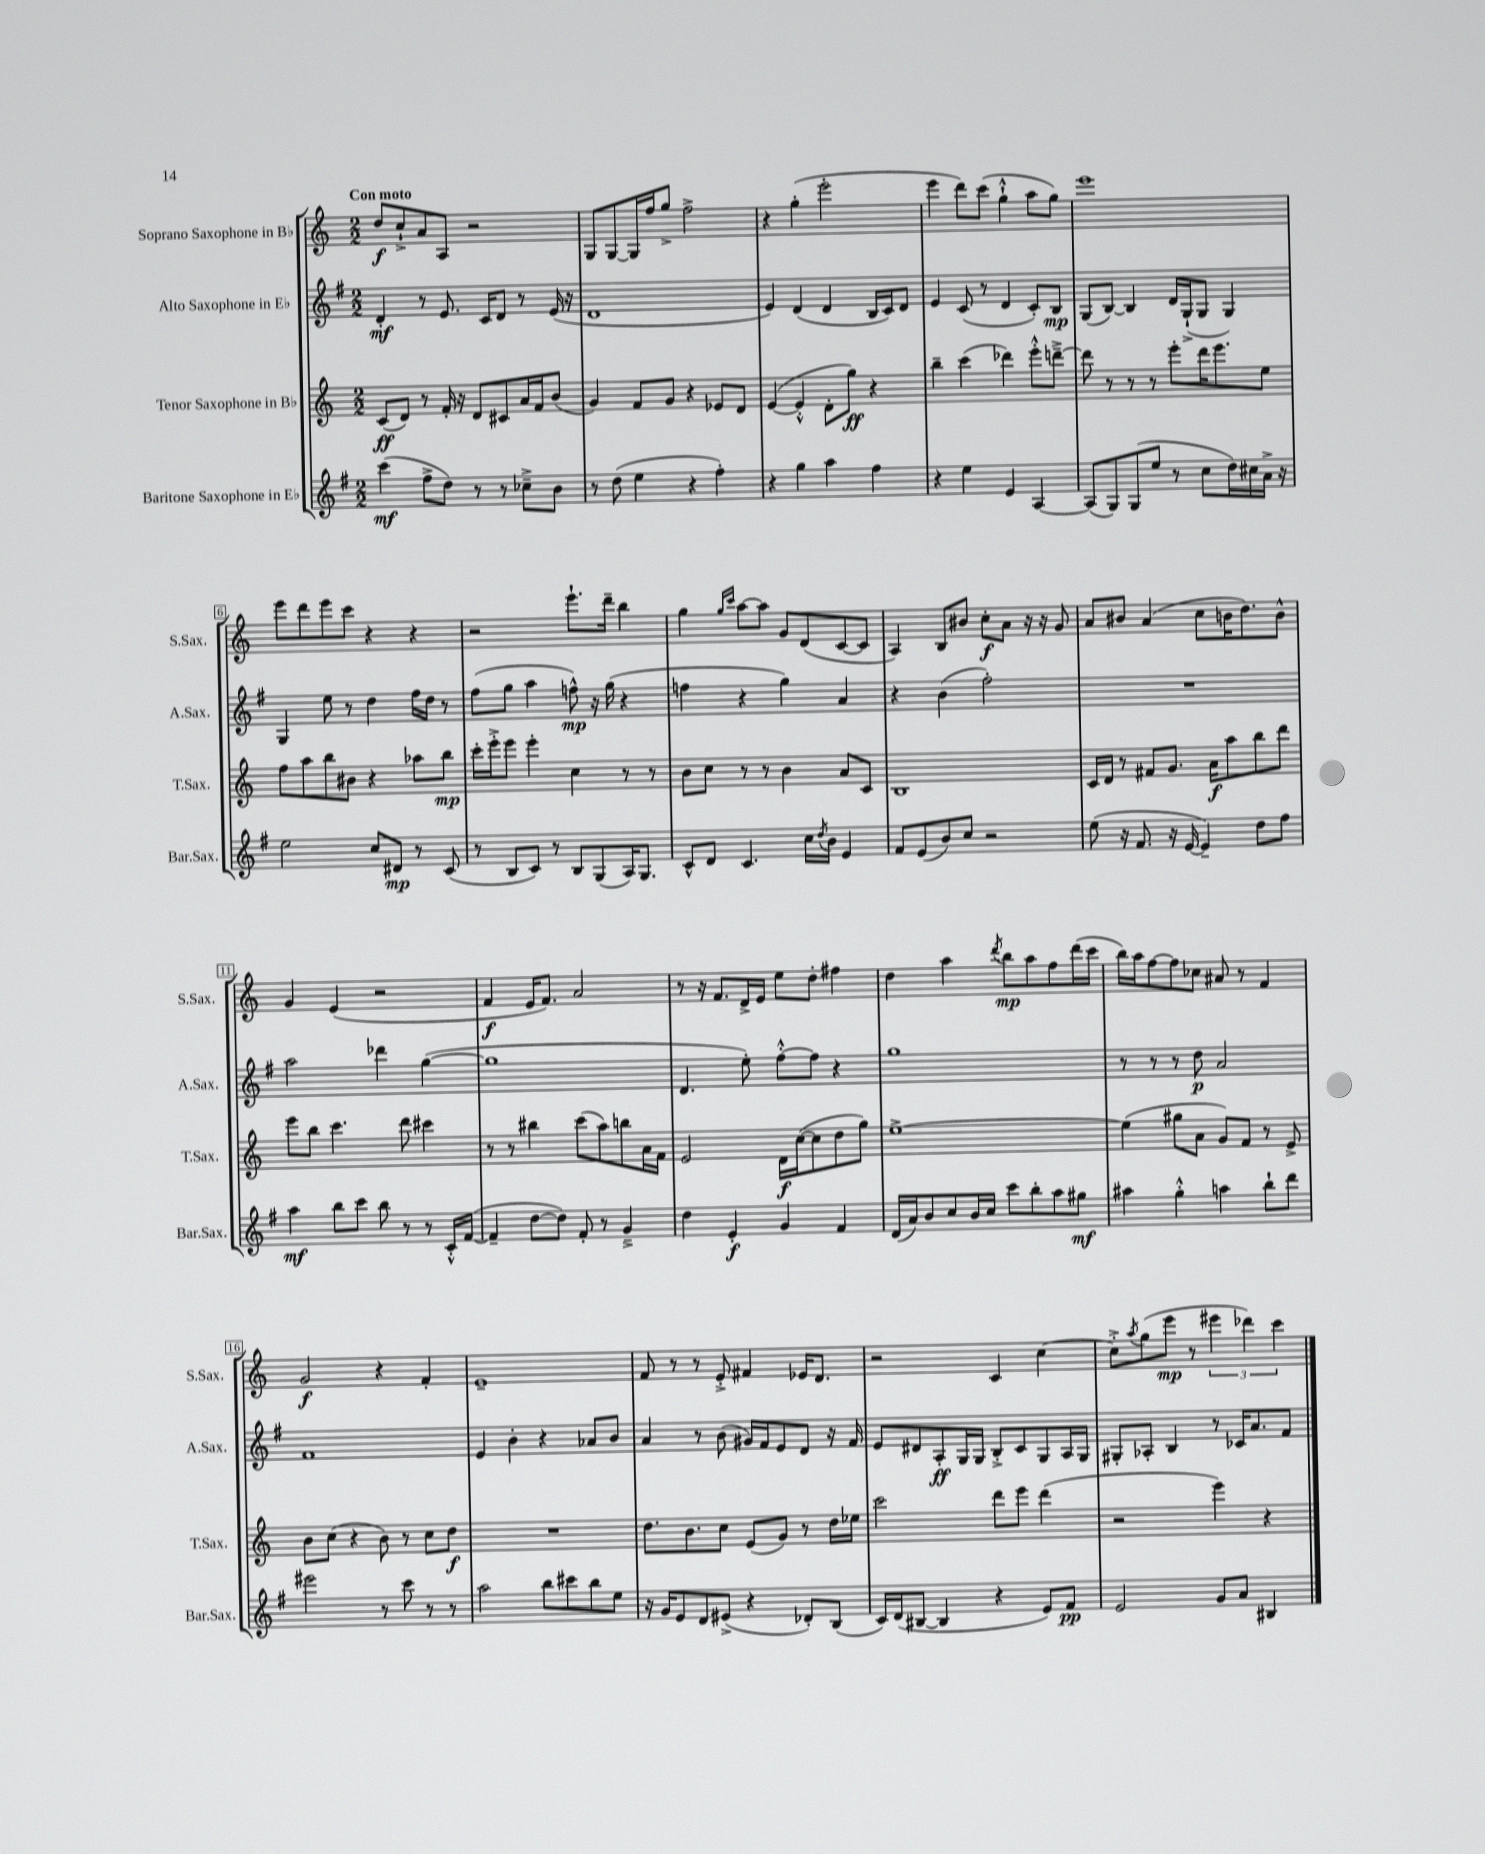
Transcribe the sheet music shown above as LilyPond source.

<<
\new StaffGroup <<
\new Staff = "s0" \with { instrumentName = "Soprano Saxophone in Bb" shortInstrumentName = "S.Sax." } {
    \clef treble \key c \major \numericTimeSignature \time 2/2 \tempo "Con moto"
    d''8\f c''8-!-> a'8 a8 r2 |
    g8 g8~ g16 f''16 g''8-> f''2-> |
    r4 g''4-.( e'''2-. |
    e'''4 d'''8) c'''8( g''4-!-^ a''8 g''8) |
    e'''1 |
    e'''8 d'''8 e'''8 c'''8 r4 r4 |
    r2 e'''8.-! d'''16-- b''4 |
    g''4 \grace { g''16 c'''16 } a''8~ a''8 g'8 d'8( c'8~ c'8 |
    a4) b8 bis'8 c''8-.\f a'8 r16 r16 g'8 |
    a'8 bis'8 a'4( c''8 b'16 d''8.) b'8-^ |
    g'4 e'4( r2 |
    f'4\f e'16 f'8.) a'2 |
    r8 r16 f'8. d'16-> e'16 e''8 d''8-. fis''4 |
    d''4 a''4 \acciaccatura { d'''8 } b''8\mp a''8 f''8 d'''16( c'''16 |
    b''16) a''16 f''8~ f''8 ces''8 ais'8 r8 f'4 |
    g'2\f r4 f'4-. |
    e'1-- |
    f'8 r8 r8 e'8-.-> fis'4 ees'16 d'8. |
    r2 c'4 c''4~ |
    c''8-.-> \acciaccatura { a''8 } g''8( e'''8\mp r8 \tuplet 3/2 { eis'''4 des'''4) c'''4 } \bar "|." |
}
\new Staff = "s1" \with { instrumentName = "Alto Saxophone in Eb" shortInstrumentName = "A.Sax." } {
    \clef treble \key g \major \numericTimeSignature \time 2/2
    d'4-.\mf r8 e'8. c'16 d'8 r8 e'16( r16 |
    d'1 |
    e'4) d'4( d'4 b16 c'16) d'8 |
    e'4 c'8( r8 d'4 c'8-.) b8\mp |
    g8( b8~) b4 d'16 g16-!->( g8 g4) |
    g4 e''8 r8 d''4 fis''16 d''16 r8 |
    fis''8( g''8 a''4 f''8-^\mp) r16 g''16( r4 |
    f''4 r4 g''4) a'4 |
    r4 b'4( fis''2-.) |
    R1 |
    a''2 des'''4 g''4~( |
    g''1 |
    d'4. e''8-.) fis''8~-.-^ fis''8 r4 |
    g''1 |
    r8 r8 r8 d''8\p a'2 |
    fis'1 |
    e'4 b'4-. r4 aes'8 b'8 |
    a'4 r8 b'8( gis'16) fis'16 e'8 d'8 r16 fis'16 |
    e'8 dis'8 a8-.\ff g16 g16 b8-.-> c'8 g8 a16 g16 |
    gis8-. aes8-. b4 r8 ces'16 a'8. fis'8 \bar "|." |
}
\new Staff = "s2" \with { instrumentName = "Tenor Saxophone in Bb" shortInstrumentName = "T.Sax." } {
    \clef treble \key c \major \numericTimeSignature \time 2/2
    c'8\ff( d'8) r8 f'16-. r16 d'8 cis'8 a'16 f'16 b'8( |
    g'4) f'8 g'8 r4 ees'8 d'8 |
    e'4~( e'4-.-^ d'8-. g''8\ff) r4 |
    b''4-- c'''4( des'''4) e'''8-.-^ d'''8~---> |
    d'''8 r8 r8 r8 e'''8-. d'''16 e'''8. e''8 |
    f''8 a''8 b''8 bis'8 r4 aes''8 b''8\mp |
    c'''16-. e'''16-.-> e'''8 e'''4-. c''4 r8 r8 |
    b'8 c''8 r8 r8 b'4 a'8 c'8 |
    b1 |
    c'16 d'16 r8 fis'8 g'8. a'16\f a''8 b''8 d'''8 |
    e'''8 b''8 c'''4. d'''8 cis'''4 |
    r8 r8 bis''4 c'''8( a''8) b''8 a'16 f'16 |
    e'2 d'16\f c''16~( c''8 d''8 g''8) |
    e''1~-> |
    e''4( gis''8 a'8 g'8) f'8 r8 e'8-> |
    b'8 c''8( r4 b'8) r8 c''8 d''8\f |
    R1 |
    d''8. b'8. c''8 e'8( g'8) r8 d''16 ees''16 |
    c'''2 d'''8 e'''8 d'''4( |
    r2 e'''4) r4 \bar "|." |
}
\new Staff = "s3" \with { instrumentName = "Baritone Saxophone in Eb" shortInstrumentName = "Bar.Sax." } {
    \clef treble \key g \major \numericTimeSignature \time 2/2
    c'''4\mf( fis''8-> d''8) r8 r8 ces''8---> b'8 |
    r8 d''8( e''4 r4 fis''4-.) |
    r4 g''4 a''4 fis''4 |
    r4 e''4 e'4 a4~ |
    a8( g8) g8( e''8 r8 c''8 d''16) cis''16 a'16-> r16 |
    e''2 c''8 dis'8\mp r8 c'8( |
    r8 b8 c'8) r8 b8 g8( a16) g8. |
    c'8-^ d'8 c'4. c''16 \acciaccatura { d''8 } b'16 e'4 |
    fis'8 e'8( b'8) c''8 r2 |
    e''8( r16 fis'8. r16 e'16~ e'4--) d''8 fis''8 |
    a''4\mf b''8 c'''8 b''8 r8 r8 c'16-.-^ fis'16~( |
    fis'4-- d''8~ d''8) fis'8-. r8 g'4---> |
    d''4 e'4-.\f g'4 fis'4 |
    d'16( a'16) b'8 c''8 b'16 c''16 c'''8 b''8-. a''8 gis''8\mf |
    ais''4 g''4-.-^ a''4 b''8-! d'''8 |
    eis'''2 r8 c'''8 r8 r8 |
    a''2 b''8 cis'''8 b''8 e''8 |
    r16 g'16 e'8 d'8 eis'8->( r4 des'8-.) b8( |
    c'16) d'16( bis8~ bis4 r4 e'8) fis'8\pp |
    e'2 g'8 a'8 bis4 \bar "|." |
}
>>
>>
\layout { \context { \Score \override BarNumber.stencil = #(make-stencil-boxer 0.1 0.3 ly:text-interface::print) } }
